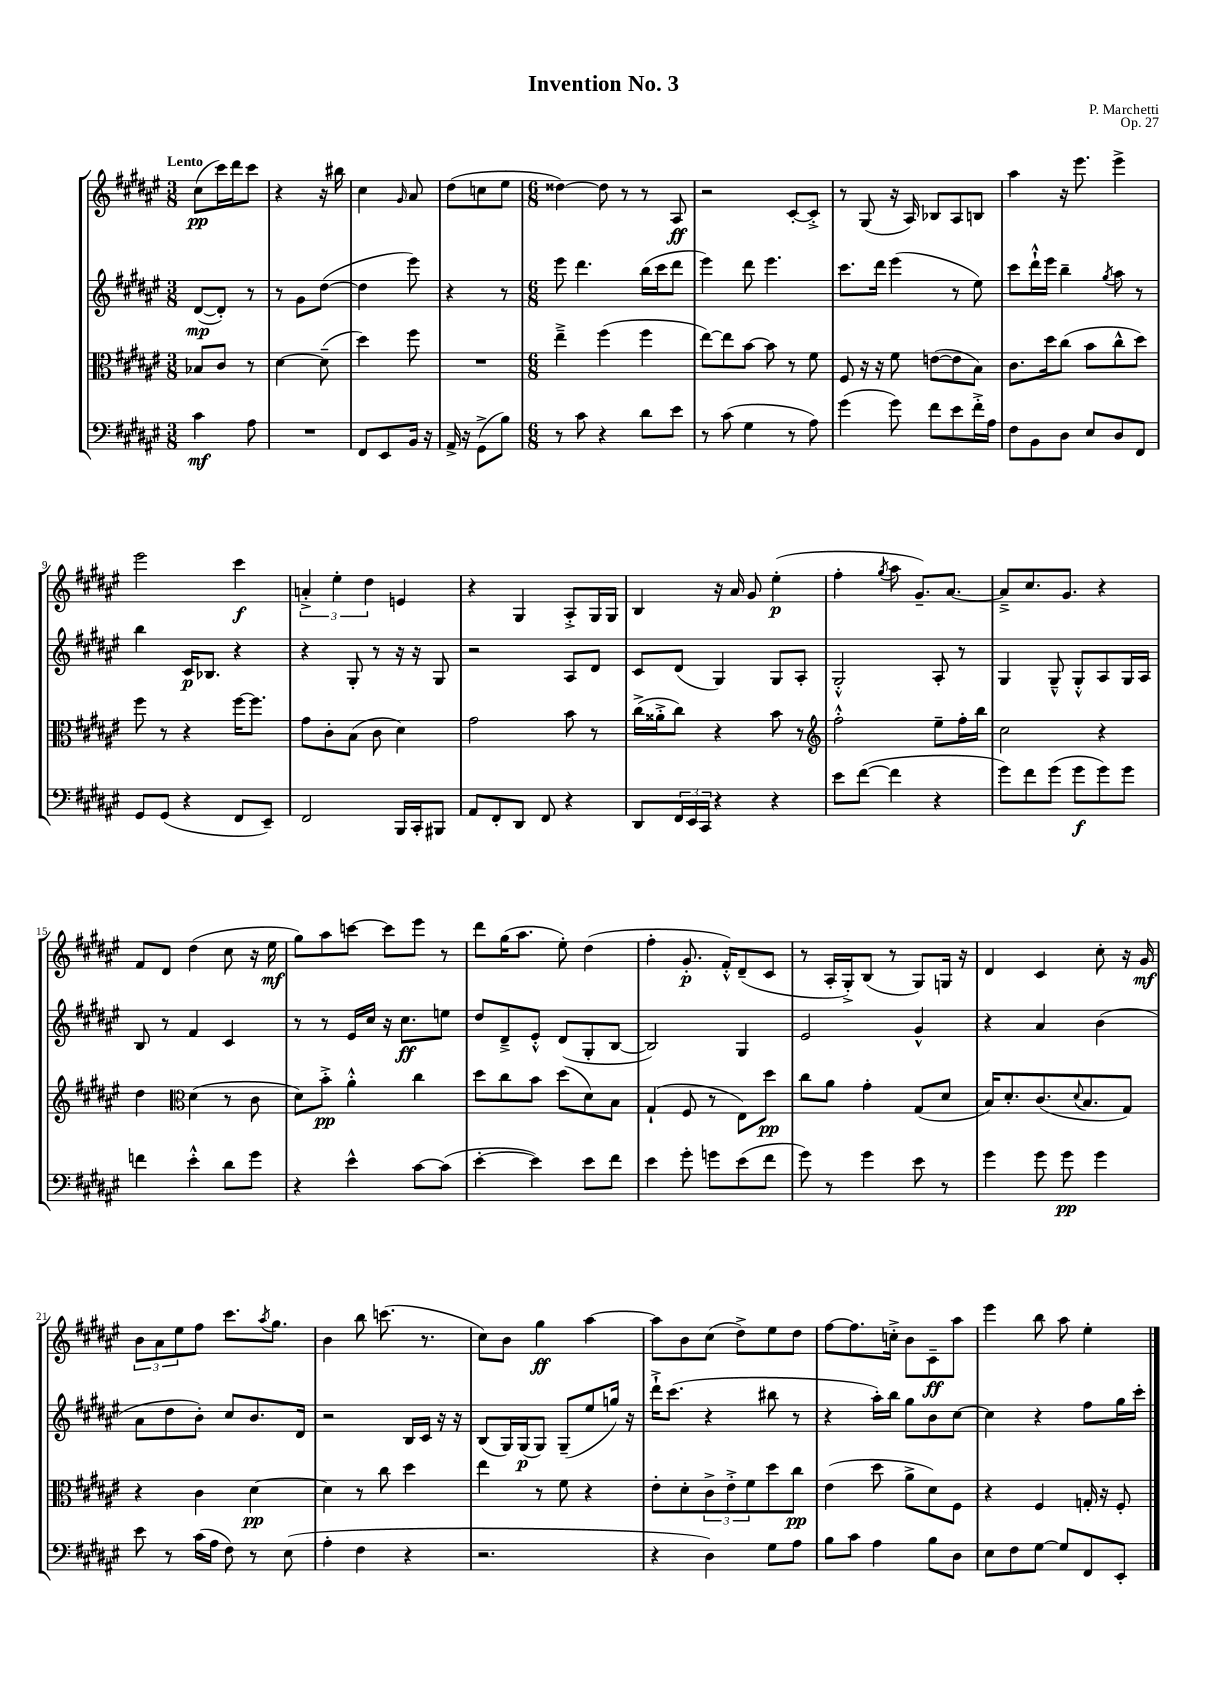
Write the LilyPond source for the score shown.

\header { title = "Invention No. 3" composer = "P. Marchetti" opus = "Op. 27" }
<<
\new StaffGroup <<
\new Staff = "s0" {
    \clef treble \key fis \major \numericTimeSignature \time 3/8 \tempo "Lento"
    cis''8\pp( cis'''16) dis'''16 cis'''8 |
    r4 r16 bis''16 |
    cis''4 \grace { gis'16 } ais'8 |
    dis''8( c''8 eis''8 |
    \numericTimeSignature \time 6/8 disis''4~) disis''8 r8 r8 ais8\ff |
    r2 cis'8~-. cis'8-.-> |
    r8 gis8( r16 ais16) bes8 ais8 b8 |
    ais''4 r16 eis'''8. eis'''4-> |
    eis'''2 cis'''4\f |
    \tuplet 3/2 { a'4-.-> eis''4-. dis''4 } e'4 |
    r4 gis4 ais8-.-> gis16 gis16 |
    b4 r16 ais'16 gis'8 eis''4-.\p( |
    fis''4-. \acciaccatura { gis''8 } ais''8 gis'8.--) ais'8.~ |
    ais'8---> cis''8. gis'8. r4 |
    fis'8 dis'8 dis''4( cis''8 r16 eis''16\mf |
    gis''8) ais''8 c'''8~ c'''8 eis'''8 r8 |
    dis'''8 gis''16( ais''8. eis''8-.) dis''4( |
    fis''4-. gis'8.-.\p fis'16-.-^) dis'8--( cis'8 |
    r8 ais16-. gis16-.->) b8( r8 gis8) g16 r16 |
    dis'4 cis'4 cis''8-. r16 gis'16\mf |
    \tuplet 3/2 { b'8 ais'8 eis''8 } fis''8 cis'''8. \acciaccatura { ais''8 } gis''8. |
    b'4 b''8 c'''8.( r8. |
    cis''8) b'8 gis''4\ff ais''4~ |
    ais''8 b'8 cis''8( dis''8->) eis''8 dis''8 |
    fis''8~ fis''8. c''16-.-> b'8 cis'8--\ff ais''8 |
    eis'''4 b''8 ais''8 eis''4-. \bar "|." |
}
\new Staff = "s1" {
    \clef treble \key fis \major \numericTimeSignature \time 3/8
    dis'8~\mp( dis'8-.) r8 |
    r8 gis'8 dis''8~( |
    dis''4 eis'''8) |
    r4 r8 |
    \numericTimeSignature \time 6/8 eis'''8 dis'''4. b''16( cis'''16 dis'''8 |
    eis'''4) dis'''8 eis'''4. |
    cis'''8. dis'''16 eis'''4( r8 eis''8) |
    cis'''8 dis'''16-!-^ eis'''16 b''4-- \acciaccatura { gis''8 } ais''8 r8 |
    b''4 cis'16\p bes8. r4 |
    r4 gis8-. r8 r16 r16 gis8 |
    r2 ais8 dis'8 |
    cis'8 dis'8( gis4) gis8 ais8-. |
    gis2-.-^ ais8-. r8 |
    gis4 gis8---^ gis8-.-^ ais8 gis16 ais16 |
    b8 r8 fis'4 cis'4 |
    r8 r8 eis'16 cis''16 r16 cis''8.\ff e''8 |
    dis''8 dis'8---> eis'8-.-^ dis'8( gis8-. b8~ |
    b2) gis4 |
    eis'2 gis'4-^ |
    r4 ais'4 b'4( |
    ais'8 dis''8 b'8-.) cis''8 b'8. dis'16 |
    r2 b16 cis'16 r16 r16 |
    b8( gis16) gis16\p( gis8) gis8--( eis''8 g''16) r16 |
    dis'''16-!-> cis'''8.( r4 bis''8 r8 |
    r4 ais''16-.) b''16 gis''8 b'8 cis''8~ |
    cis''4 r4 fis''8 gis''16 cis'''16-. \bar "|." |
}
\new Staff = "s2" {
    \clef alto \key fis \major \numericTimeSignature \time 3/8
    bes8 cis'8 r8 |
    dis'4~ dis'8--( |
    dis''4) fis''8 |
    R4. |
    \numericTimeSignature \time 6/8 eis''4---> fis''4( fis''4 |
    eis''8~) eis''8 b'8~ b'8 r8 fis'8 |
    fis8 r16 r16 fis'8 e'8~( e'8 b8) |
    cis'8. dis''16 cis''8( b'8 cis''8-^ dis''8) |
    fis''8 r8 r4 fis''16~ fis''8. |
    gis'8 cis'8-. b8( cis'8 dis'4) |
    gis'2 b'8 r8 |
    cis''16->( aisis'16-.-> cis''8) r4 b'8 r8 |
    \clef treble fis''2-.-^ eis''8-- fis''16-. b''16 |
    cis''2 r4 |
    dis''4 \clef alto dis'4( r8 cis'8 |
    dis'8) b'8-.->\pp ais'4-.-^ cis''4 |
    dis''8 cis''8 b'8 dis''8( dis'8) b8 |
    gis4-!( fis8 r8 eis8) dis''8\pp |
    cis''8 ais'8 gis'4-. gis8( dis'8 |
    b16) dis'8.-. cis'8.( \appoggiatura { dis'8 } b8. gis8) |
    r4 cis'4 dis'4~\pp |
    dis'4 r8 cis''8 dis''4 |
    eis''4 r8 fis'8 r4 |
    eis'8-. dis'8-. \tuplet 3/2 { cis'8-> eis'8-.-> fis'8 } dis''8 cis''8\pp |
    eis'4( dis''8 ais'8-> dis'8) fis8 |
    r4 fis4 g16-. r16 fis8-. \bar "|." |
}
\new Staff = "s3" {
    \clef bass \key fis \major \numericTimeSignature \time 3/8
    cis'4\mf ais8 |
    R4. |
    fis,8 eis,8 b,16 r16 |
    ais,16-> r16 gis,8->( b8) |
    \numericTimeSignature \time 6/8 r8 cis'8 r4 dis'8 eis'8 |
    r8 cis'8( gis4 r8 ais8) |
    gis'4( gis'8) fis'8 eis'8 fis'16-.-> ais16 |
    fis8 b,8 dis8 eis8 dis8 fis,8 |
    gis,8 gis,8( r4 fis,8 eis,8--) |
    fis,2 b,,16 cis,16-. bis,,8 |
    ais,8 fis,8-. dis,8 fis,8 r4 |
    dis,8 \tuplet 3/2 { fis,16 eis,16 cis,16 } r4 r4 |
    eis'8 fis'8~( fis'4 r4 |
    gis'8) fis'8 gis'8( gis'8\f gis'8) gis'8 |
    f'4 eis'4-.-^ dis'8 gis'8 |
    r4 eis'4-^ cis'8~ cis'8( |
    eis'4~-. eis'4) eis'8 fis'8 |
    eis'4 gis'8-. g'8 eis'8( fis'8 |
    gis'8) r8 gis'4 eis'8 r8 |
    gis'4 gis'8 gis'8\pp gis'4 |
    eis'8 r8 cis'16( ais16 fis8) r8 eis8( |
    ais4-. fis4 r4 |
    r2. |
    r4 dis4) gis8 ais8 |
    b8 cis'8 ais4 b8 dis8 |
    eis8 fis8 gis8~ gis8 fis,8 eis,8-. \bar "|." |
}
>>
>>
